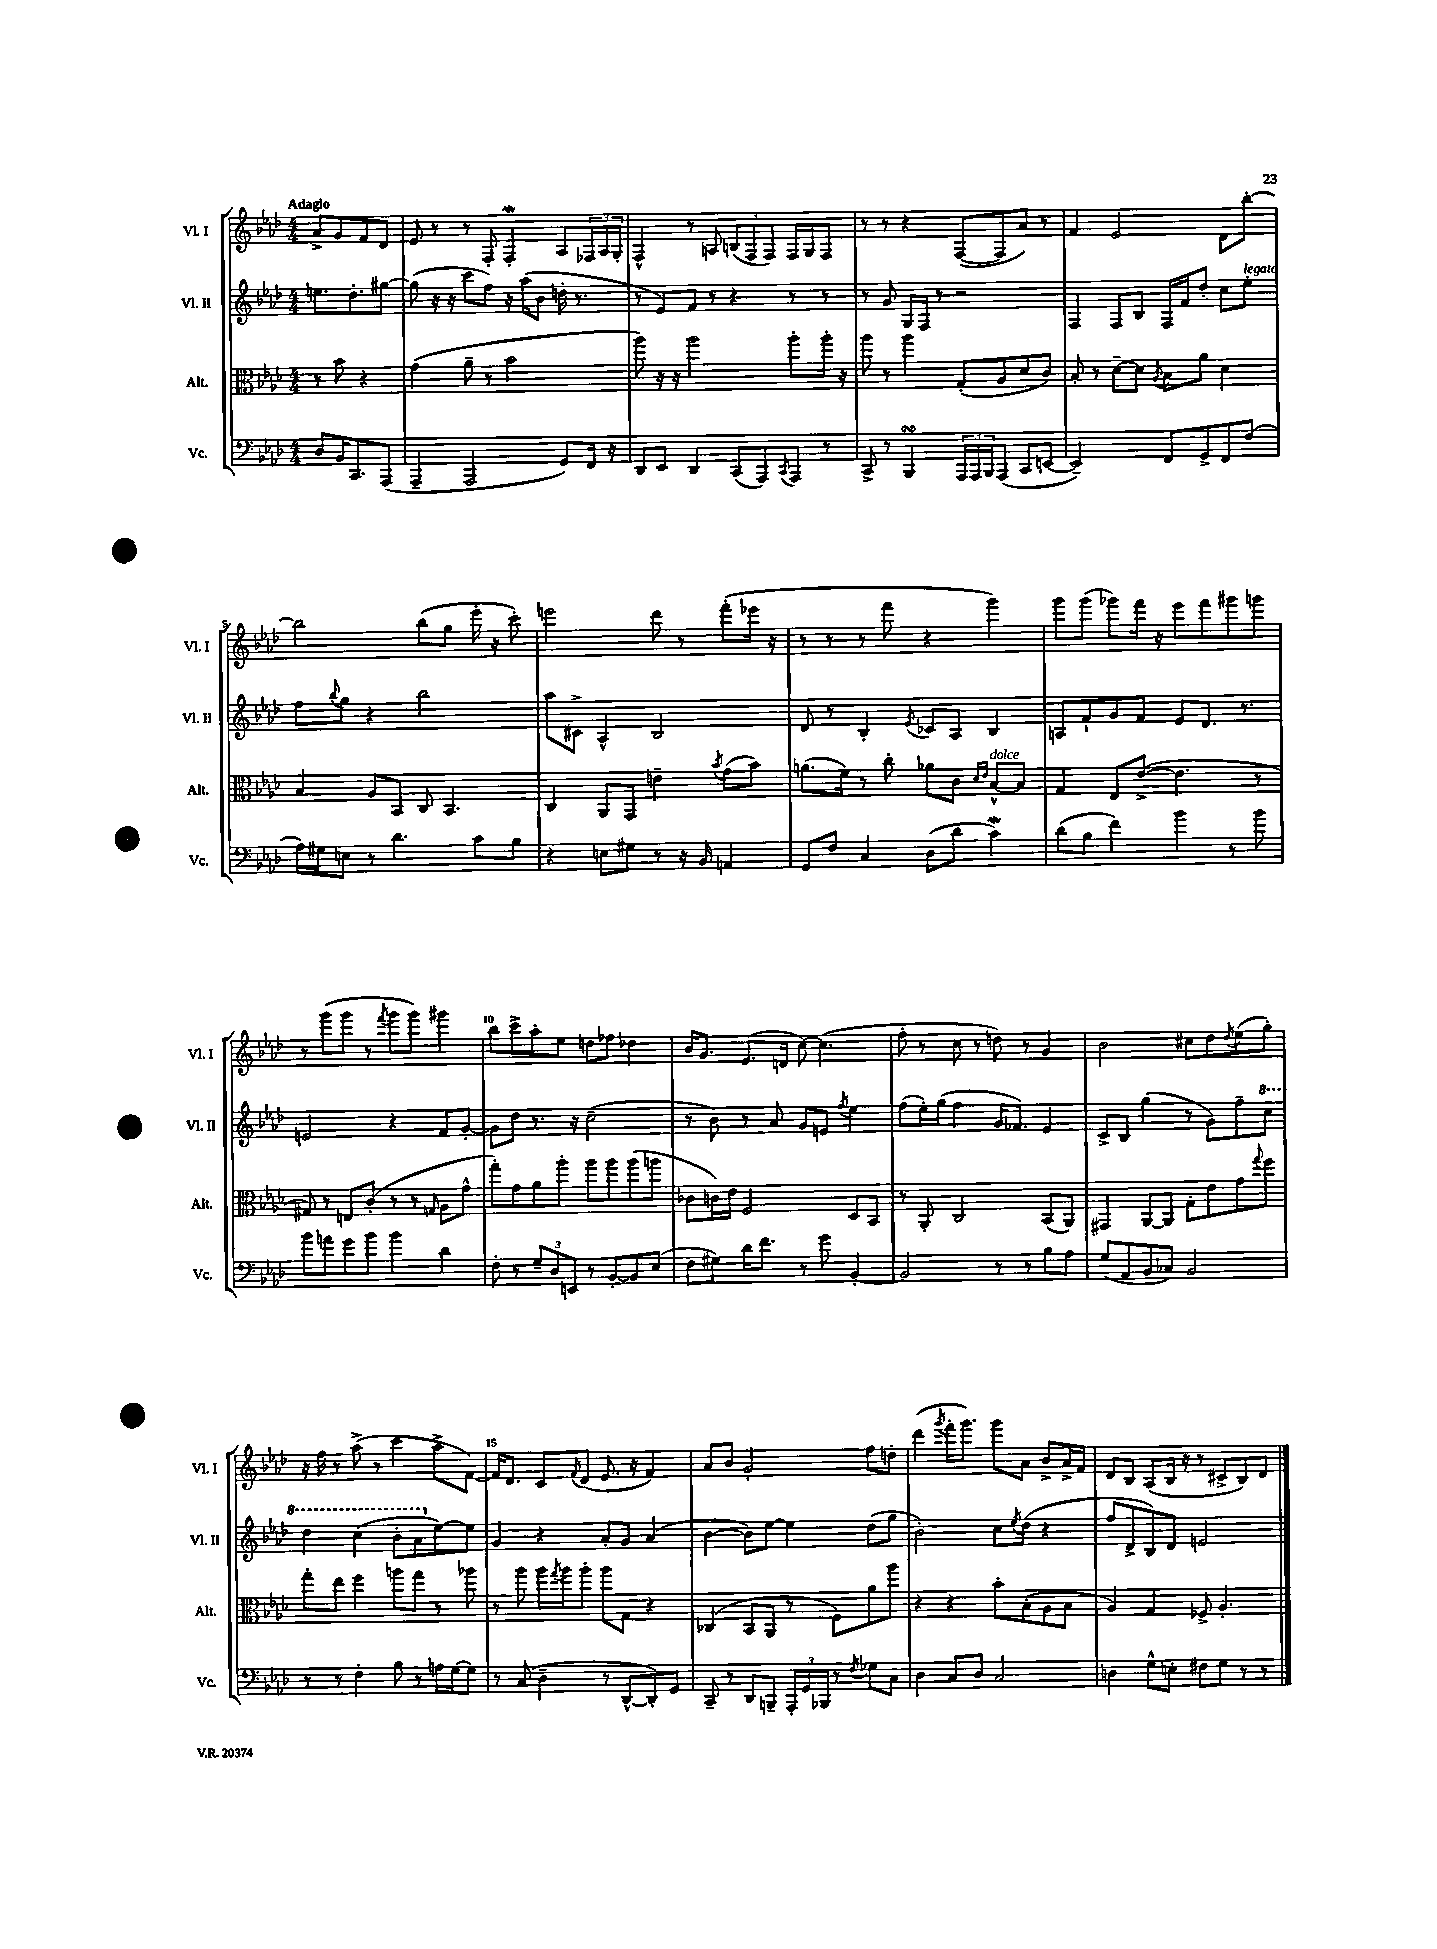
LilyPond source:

<<
\new StaffGroup <<
\new Staff = "s0" \with { instrumentName = "Vl. I" shortInstrumentName = "Vl. I" } {
    \clef treble \key aes \major \numericTimeSignature \time 4/4 \partial 2 \tempo "Adagio"
    aes'8-> g'8 f'8 des'8 |
    ees'8 r8 r8 f8-. f4-.\mordent aes8 \tuplet 3/2 { fes16 aes16 g16-. } |
    f4-^ r8 a8 \tuplet 3/2 { b8( f8 f8) } f16 g16 f8 |
    r8 r8 r4 f8~( f8 aes'8) r8 |
    f'4 ees'2 des'8 bes''8~-. |
    bes''2 bes''8( g''8 ees'''16-. r16 c'''8-.) |
    e'''2 des'''8 r8 f'''8-.( ees'''16 r16 |
    r8 r8 r8 f'''8 r4 g'''4) |
    g'''8 g'''8( ges'''8) f'''16 r16 ees'''8 f'''8 gis'''8 g'''8 |
    r8 g'''8( g'''8 r8 \acciaccatura { f'''8 } g'''8 g'''8) gis'''4 |
    bes''8 c'''8-> aes''8-. ees''8 d''8 fes''8 des''4 |
    bes'16 g'8. ees'8.( d'16 c''8~) c''4.( |
    f''8-. r8 c''8 r8 d''8) r8 g'4 |
    bes'2 cis''8 des''8 \acciaccatura { des''8 } ees''8( g''8-.) |
    r16 f''16 r8 aes''8->( r8 c'''4 aes''8-> f'8~) |
    f'16 des'8. c'8 \acciaccatura { f'8 } des'8( ees'8. r16 f'4) |
    aes'8 bes'8 g'2-. f''8 d''8-. |
    des'''4( \acciaccatura { g'''8 } f'''16-. g'''8.) g'''8 aes'8 bes'8-> aes'16-> f'16 |
    des'8 bes8 aes8( bes16 r16 r8 cis'8-> bes8) des'8 \bar "|." |
}
\new Staff = "s1" \with { instrumentName = "Vl. II" shortInstrumentName = "Vl. II" } {
    \clef treble \key aes \major \numericTimeSignature \time 4/4 \partial 2
    e''8. des''8.-. gis''8~ |
    gis''8( r16 r16 c'''8 f''8) r16 aes''16( bes'8 d''16-. r8. |
    r8 ees'8) f'8 r8 r4 r8 r8 |
    r8 g'8 g16 f16 r8 r2 |
    f4 f8 bes8 f16 f'16 des''8-. c''8 ees''8-.^\markup { \italic "legato" } |
    f''8 \appoggiatura { bes''8 } g''8 r4 bes''2 |
    aes''8 cis'8-> aes4-^ bes2 |
    des'8 r8 bes4-. \acciaccatura { ees'8 } ces'8 aes8 bes4 |
    a8 f'8-! g'8 f'8 ees'8 des'8. r8. |
    e'2 r4 f'8 g'8~-. |
    g'8 des''8 r8. r16 c''2--( |
    r8 bes'8) r8 aes'8 g'8 e'8 \acciaccatura { f''8 } ees''4 |
    f''8( ees''16-.) g''16( f''4 g'16 fes'8.) ees'4 |
    c'8-> bes8 g''4( r8 g'8) f''8-- \ottava #1 c'''8 |
    des'''4 c'''4( bes''8-. aes''8 \ottava #0 ees''8~) ees''8 |
    g'4 r4 aes'8-. g'8 aes'4( |
    bes'4~ bes'8) ees''8~ ees''4 des''8( g''8 |
    bes'2-.) c''8 \acciaccatura { ees''8 } des''8( r4 |
    f''8 des'8-> bes8) des'8 e'2 \bar "|." |
}
\new Staff = "s2" \with { instrumentName = "Alt." shortInstrumentName = "Alt." } {
    \clef alto \key aes \major \numericTimeSignature \time 4/4 \partial 2
    r8 bes'8 r4 |
    g'4( aes'8-- r8 bes'2 |
    aes''8) r16 r16 aes''2 aes''8-. aes''16-. r16 |
    aes''8 r8 aes''4 g8-.( aes8 des'8 c'8) |
    bes8-. r8 des'8~-- des'8 \acciaccatura { aes8 } bes8 aes'8 des'4 |
    bes4 aes8 bes,8 c8 bes,4. |
    c4 aes,8 g,8 e'4-- \acciaccatura { bes'8 } g'8( bes'8) |
    a'8.( f'16) r8 c''8-. aes'8 c'8 \grace { des'16 ees'16 } bes8~-^^\markup { \italic "dolce" } bes8 |
    g4 ees8 ees'8~->( ees'4. r8 |
    gis8) r8 e8 c'8-.( r8 r8 \grace { g16 } aes8 g'8-^ |
    g''8-.) g'8 aes'8 aes''8-. aes''8 aes''8 aes''8( a''8 |
    ces'8 c'16) ees'16 f2 des8 bes,8 |
    r8 aes,8-. c2 bes,8( aes,8) |
    gis,4 aes,8~ aes,8 g8-. ees'8 g'8 \appoggiatura { g''8 } f''8 |
    g''8-. ees''8 f''4 a''8 g''8 r8 aes''8 |
    r8 aes''8 aes''16 \acciaccatura { g''8 } aes''16 aes''8-. aes''8 g8 r4 |
    ces4( bes,8 aes,8 r8 f8) aes'8 aes''8 |
    r4 r4 bes'8-. bes8-.( aes8 bes8 |
    aes4) g4 fes8-> aes4.-. \bar "|." |
}
\new Staff = "s3" \with { instrumentName = "Vc." shortInstrumentName = "Vc." } {
    \clef bass \key aes \major \numericTimeSignature \time 4/4 \partial 2
    des8 bes,16 c,8. aes,,8( |
    aes,,4-- aes,,2 g,8) f,16 r16 |
    des,8 ees,8 des,4 c,8( aes,,8) \acciaccatura { c,8 } aes,,8 r8 |
    c,8-> r8 bes,,4\turn \tuplet 3/2 { aes,,16 aes,,16 bes,,16 } aes,,8( c,8 e,8~ |
    e,2--) f,8 g,8-> f,8 f8( |
    aes16) gis16 e8 r8 des'4. c'8 bes8 |
    r4 e8 gis8 r8 r16 bes,16 a,4 |
    g,8 f8 c4 des8( des'8 c'4\mordent) |
    des'8( bes8 f'4) bes'4 r8 bes'8 |
    bes'8 a'8 g'8 bes'8 bes'4 des'4 |
    f8-. r8 \tuplet 3/2 { g8-- des8 e,8 } r8 bes,8~-. bes,8 ees8( |
    f8 gis8) des'16 f'8. r8 g'8 bes,4~-. |
    bes,2 r8 r8 bes8 aes8 |
    g8( aes,8 bes,8 ces8) bes,2 |
    r8 r8 f4-. bes8 r8 a16 g16~ g8 |
    r8 c8( des4-- r8 des,8~-^ des,8-.) g,8 |
    c,8-- r8 des,8 b,,8-- \tuplet 3/2 { aes,,16-. g,16 bes,,16 } r8 \acciaccatura { f8 } ges8 c8 |
    des4 c8 des8 c2 |
    d4 g8-^ e8-. fis8 g8 r8 r8 \bar "|." |
}
>>
>>
\layout { \context { \Score \override BarNumber.break-visibility = ##(#f #t #t) barNumberVisibility = #(every-nth-bar-number-visible 5) } }
